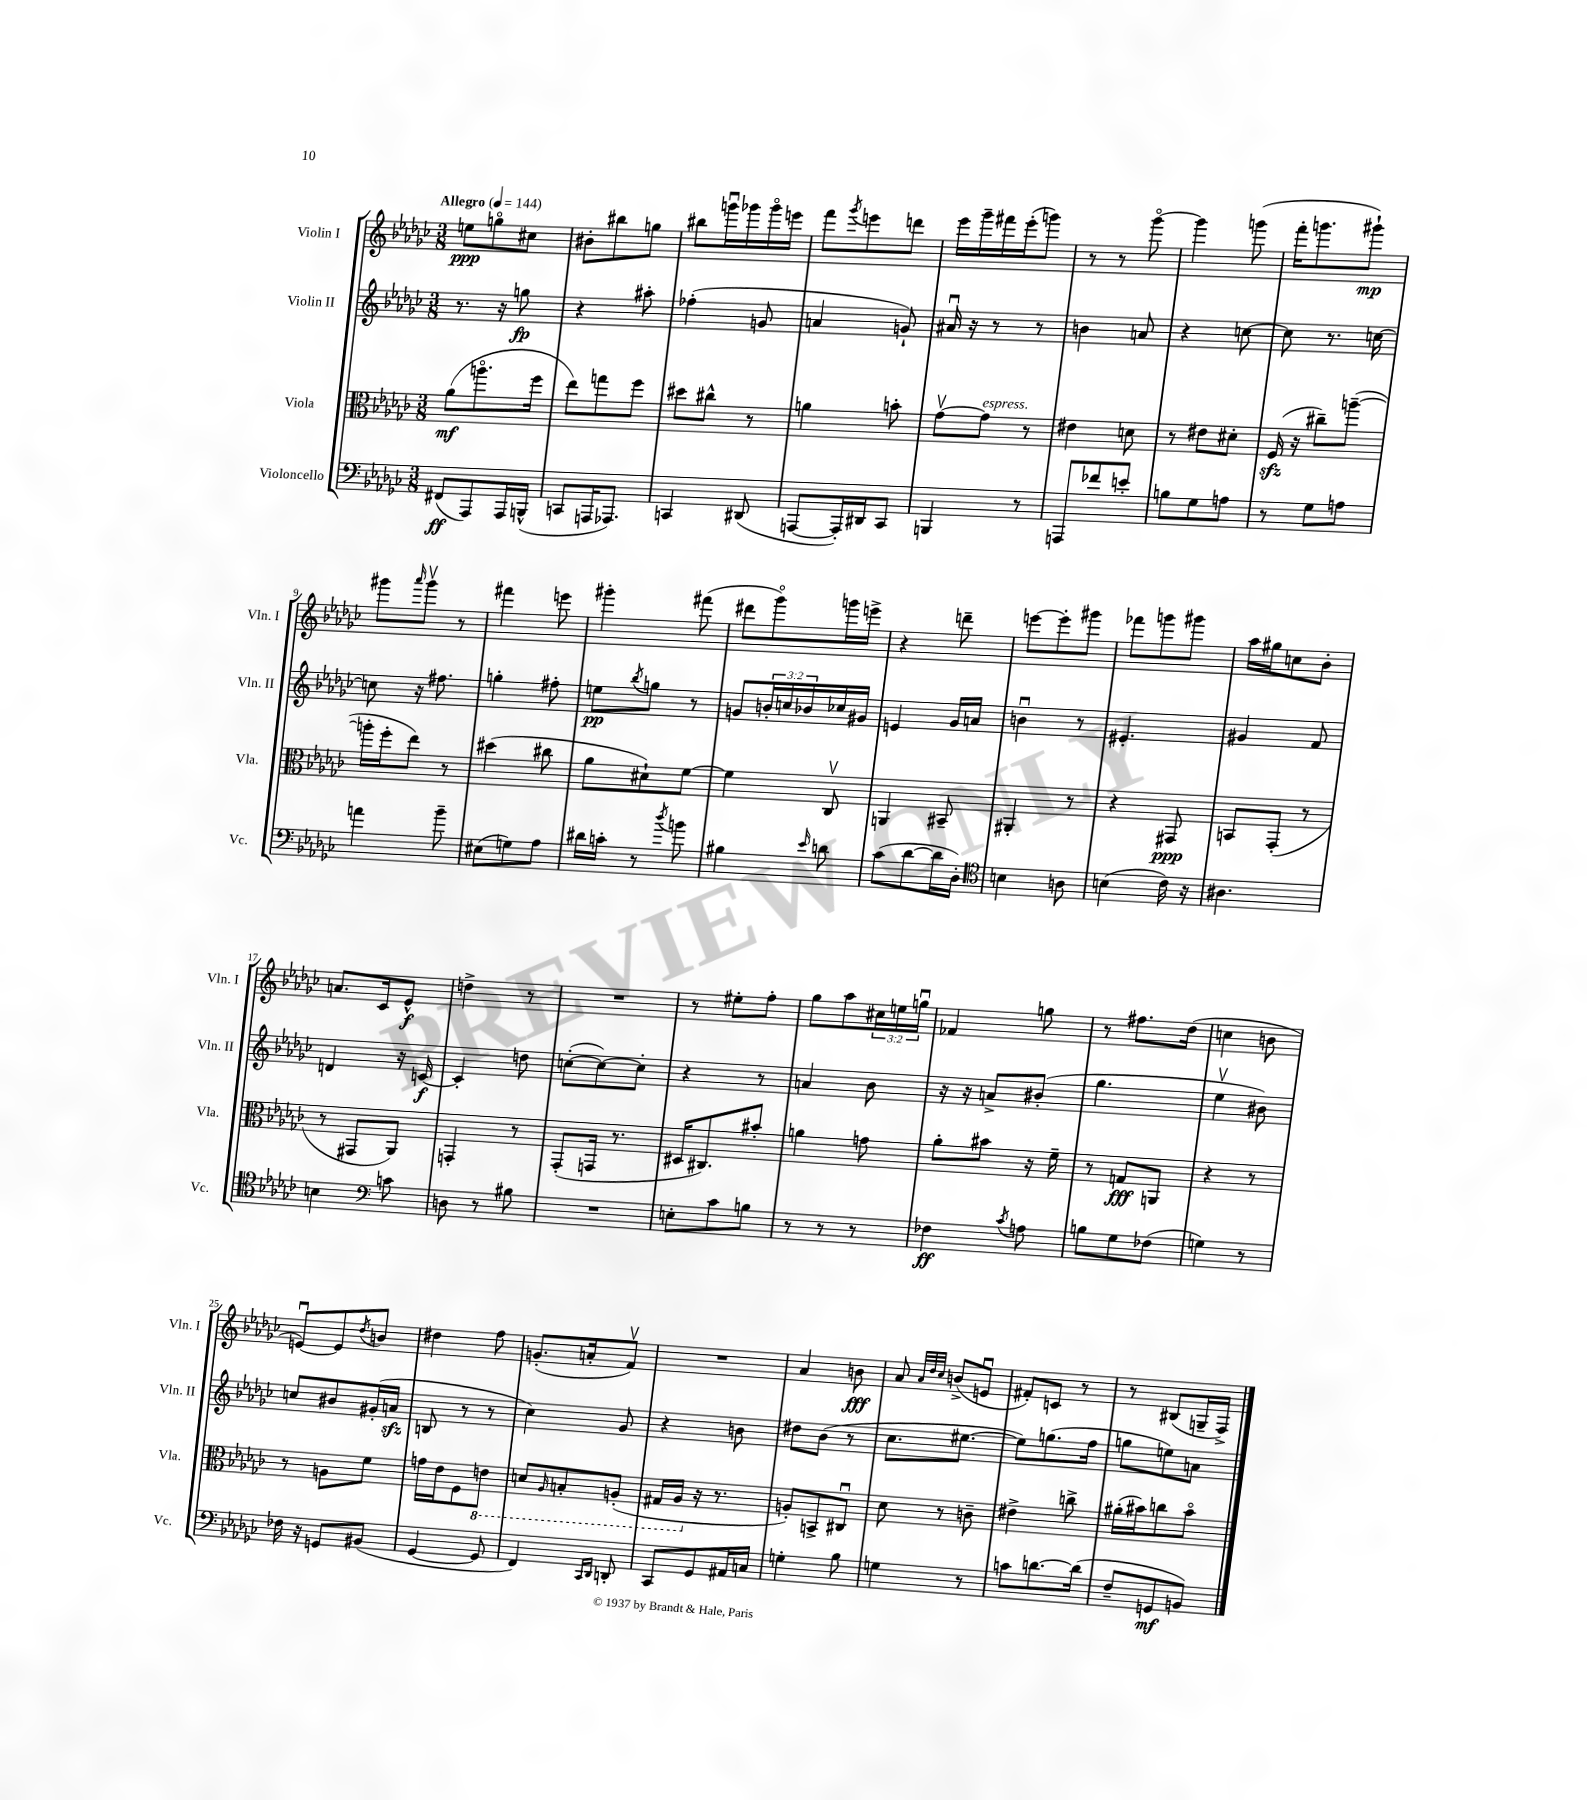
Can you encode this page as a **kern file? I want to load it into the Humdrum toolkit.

**kern	**kern	**kern	**kern
*staff4	*staff3	*staff2	*staff1
*clefF4	*clefC3	*clefG2	*clefG2
*k[b-e-a-d-g-c-]	*k[b-e-a-d-g-c-]	*k[b-e-a-d-g-c-]	*k[b-e-a-d-g-c-]
*M3/8	*M3/8	*M3/8	*M3/8
*MM144	*MM144	*MM144	*MM144
(8FF#/L	(8a-\L	8.r	8ee\L
8AAA-/)	8.aao\	.	8ggo\
.	.	16r	.
16AAA-/L	.	8gg\	8cc#\J
(16BBB^^/JJ	16ff\Jk	.	.
=	=	=	=
8CC/L	8ee-\L)	4r	8b#'\L
16AAA/K	8gg\	.	8bb#\
8.AAA-/J)	.	.	.
.	8ff\J	8aa#'\	8gg\J
=	=	=	=
4CC/	8dd#\L	(4ff-'\	8bb#\L
.	8cc#^^\J	.	16gggu\L
.	.	.	16ggg-\
(8DD#/	8r	8g/	16ggg-o\
.	.	.	16eee\JJ
=	=	=	=
[8AAA/L	4a\	4a/	8fff\L
.	.	.	8qggg-/
16AAA'/]L)	.	.	8eee\
16DD#/J	.	.	.
8CC-/J	8b'\	8g`/)	8ddd\J
=	=	=	=
4BBB/	[8g-v\L	16a#u/	16eee-\LL
.	.	16r	16ggg-~\
.	8g-\]J	8r	16fff#\
.	.	.	(16eee-'\J
8r	8r	8r	8ggg\J)
=	=	=	=
8AAA/L	4e#\	4b\	8r
8f-/	.	.	8r
8e'/J	8d\	8a/	[8ggg-o\
=	=	=	=
8B\L	8r	4r	4ggg-\]
8G-\	8e#\L	.	.
8A\J	8d#'\J	[8cc\	(8ggg\
=	=	=	=
8r	(16F/	8cc\]	16fff'\LK
.	16r	.	8.ggg\
8G-\L	8cc#~\L)	8.r	.
8A\J	([8aa~\J	.	8ggg#`\J)
.	.	[16cc\	.
=	=	=	=
4a\	16aa'\]LL	8cc\]	8ggg#\L
.	16ff'\J	.	.
.	.	.	16qqaaa-/
.	8ee-\J)	16r	8ggg#v\J
.	.	8.ff#\	.
8b-~\	8r	.	8r
=	=	=	=
(8E#\L	(4dd#\	4gg'\	4fff#\
8G\)	.	.	.
8A-\J	8cc#\	8ff#'\	8eee\
=	=	=	=
16d#\LL	8a-\L	8ee\L	4ggg#'\
16c'\JJ	.	.	.
.	.	8qbb-/	.
8r	8d#`\)	8gg\J	.
8qdd-/	.	.	.
8b\	[8f\J	8r	(8fff#\
=	=	=	=
4B#\	4f\]	8g/L	8ddd#\L
.	.	24b'/L	8ggg-o\)
.	.	24cc/	.
.	.	24b-/	.
16qqe-/	.	.	.
8d\	8C-v/	16cc-/	16ggg\L
.	.	16g#/JJ	16eee^\JJ
=	=	=	=
(8c-\L	4AA/	4e/	4r
[8d-\	.	.	.
16d-\]L	8BB#~/	16g-/LL	8ddd~\
16D-'\JJ)	.	16a/JJ	.
=	=	=	=
*clefC4	*	*	*
4B\	4AA#'/	4bu\	[8eee\L
.	.	.	8eee'\]
8A\	8r	8r	8ggg#\J
=	=	=	=
(4B\	4r	4.e#'/	8fff-\L
.	.	.	8ggg\
16c-\)	8GG#/	.	8ggg#\J
16r	.	.	.
=	=	=	=
4.A#\	8BB/L	4g#/	16aa-\LL
.	.	.	16gg#\J
.	(8GG-'/J	.	8cc\
.	8r	8f/	8b-'\J
=	=	=	=
4B\	8r	4d/	8.a/L
.	8GG#/L	.	.
.	.	.	16c-/k
*clefF4	*	*	*
8c\	8AA-/J)	16r	8e-^^/J
.	.	[16c/	.
=	=	=	=
8D\	4GG'/	4c'/]	4dd^\
8r	.	.	.
8B#\	8r	8dd\	8r
=	=	=	=
4.r	(8GG-'/L	([8cc'\L	4.r
.	16GG/Jk	8cc\_)	.
.	8.r	.	.
.	.	8cc'\]J	.
=	=	=	=
8E'\L	16D#/LK	4r	8r
.	8.C#/)	.	.
8c-\	.	.	8ee#'\L
8B\J	8b#'/J	8r	8ff'\J
=	=	=	=
8r	4a\	4a/	8gg-\L
8r	.	.	8aa-\
8r	8g\	8b-\	24cc#\L
.	.	.	24ee\
.	.	.	24ggu\JJ
=	=	=	=
4F-\	8a-'\L	16r	4f-/
.	.	16r	.
.	8b#\J	8a^/L	.
8qc-/	.	.	.
8A\	16r	(8b#'/J	8gg\
.	16f~\	.	.
=	=	=	=
8B\L	8r	4.gg-\	8r
8G-\	8G/L	.	8.ff#\L
(8F-\J	8AA/J	.	.
.	.	.	(16dd-\Jk
=	=	=	=
4G\)	4r	4ee-v\	4cc\
8r	8r	8b#\)	8b\
=	=	=	=
16F-\	8r	8cc/L	[8eu/L)
16r	.	.	.
8GG/L	8A\L	8b#/	8e/]
.	.	.	8qdd-/
(8BB#/J	8f\J	(16g#'/L	8b/J
.	.	16a/JJ	.
=	=	=	=
[4GG-/	16g\LL	8B/	4dd#\
.	16e-\J	.	.
.	8F\	8r	.
8GG-/]	8E\J	8r	8ff\
=	=	=	=
4FF/)	8D/L	4cc-\)	(8.g'/L
.	16qqAA-/	.	.
.	8BB'/	.	.
.	.	.	16a'/k
16qqCC-/LL	.	.	.
16qqDD-/JJ	.	.	.
8DD'/	(8AA'/J	8g-/	8fv/J)
=	=	=	=
8CC-/L	16GG#/LL	4r	4.r
.	16AA-/JJ	.	.
8GG-/	16r	.	.
.	8.r	.	.
16AA#/L	.	8b\	.
16C/JJ	.	.	.
=	=	=	=
4G'\	8A'/L)	8dd#\L	4a-/
.	8BB^/	(8b-\J	.
8B-\	8C#u/J	8r	8b\
=	=	=	=
4G\	8d-\	8.cc-\L	8a-/
.	.	.	32qqa-/LLL
.	.	.	32qqdd-/
.	.	.	32qqcc-/JJJ
.	8r	.	(8b^/L
.	.	[8.ee#\J	.
8r	8c~\	.	8eu/J
=	=	=	=
8c\L	4e#^\	8ee#\]L)	8f#'/L)
[8.d\	.	(8.gg\	8c/J
.	8cc^\	.	8r
(16d\]Jk	.	16ff\Jk	.
=	=	=	=
8F~/L	(16a#'\LL	8gg\L	8r
.	16b#\J)	.	.
8GG/	8cc\	8ee\)	(8B#/L
8BB/J)	8b#o\J	8a\J	16G~/L
.	.	.	16F^/JJ)
==	==	==	==
*-	*-	*-	*-
